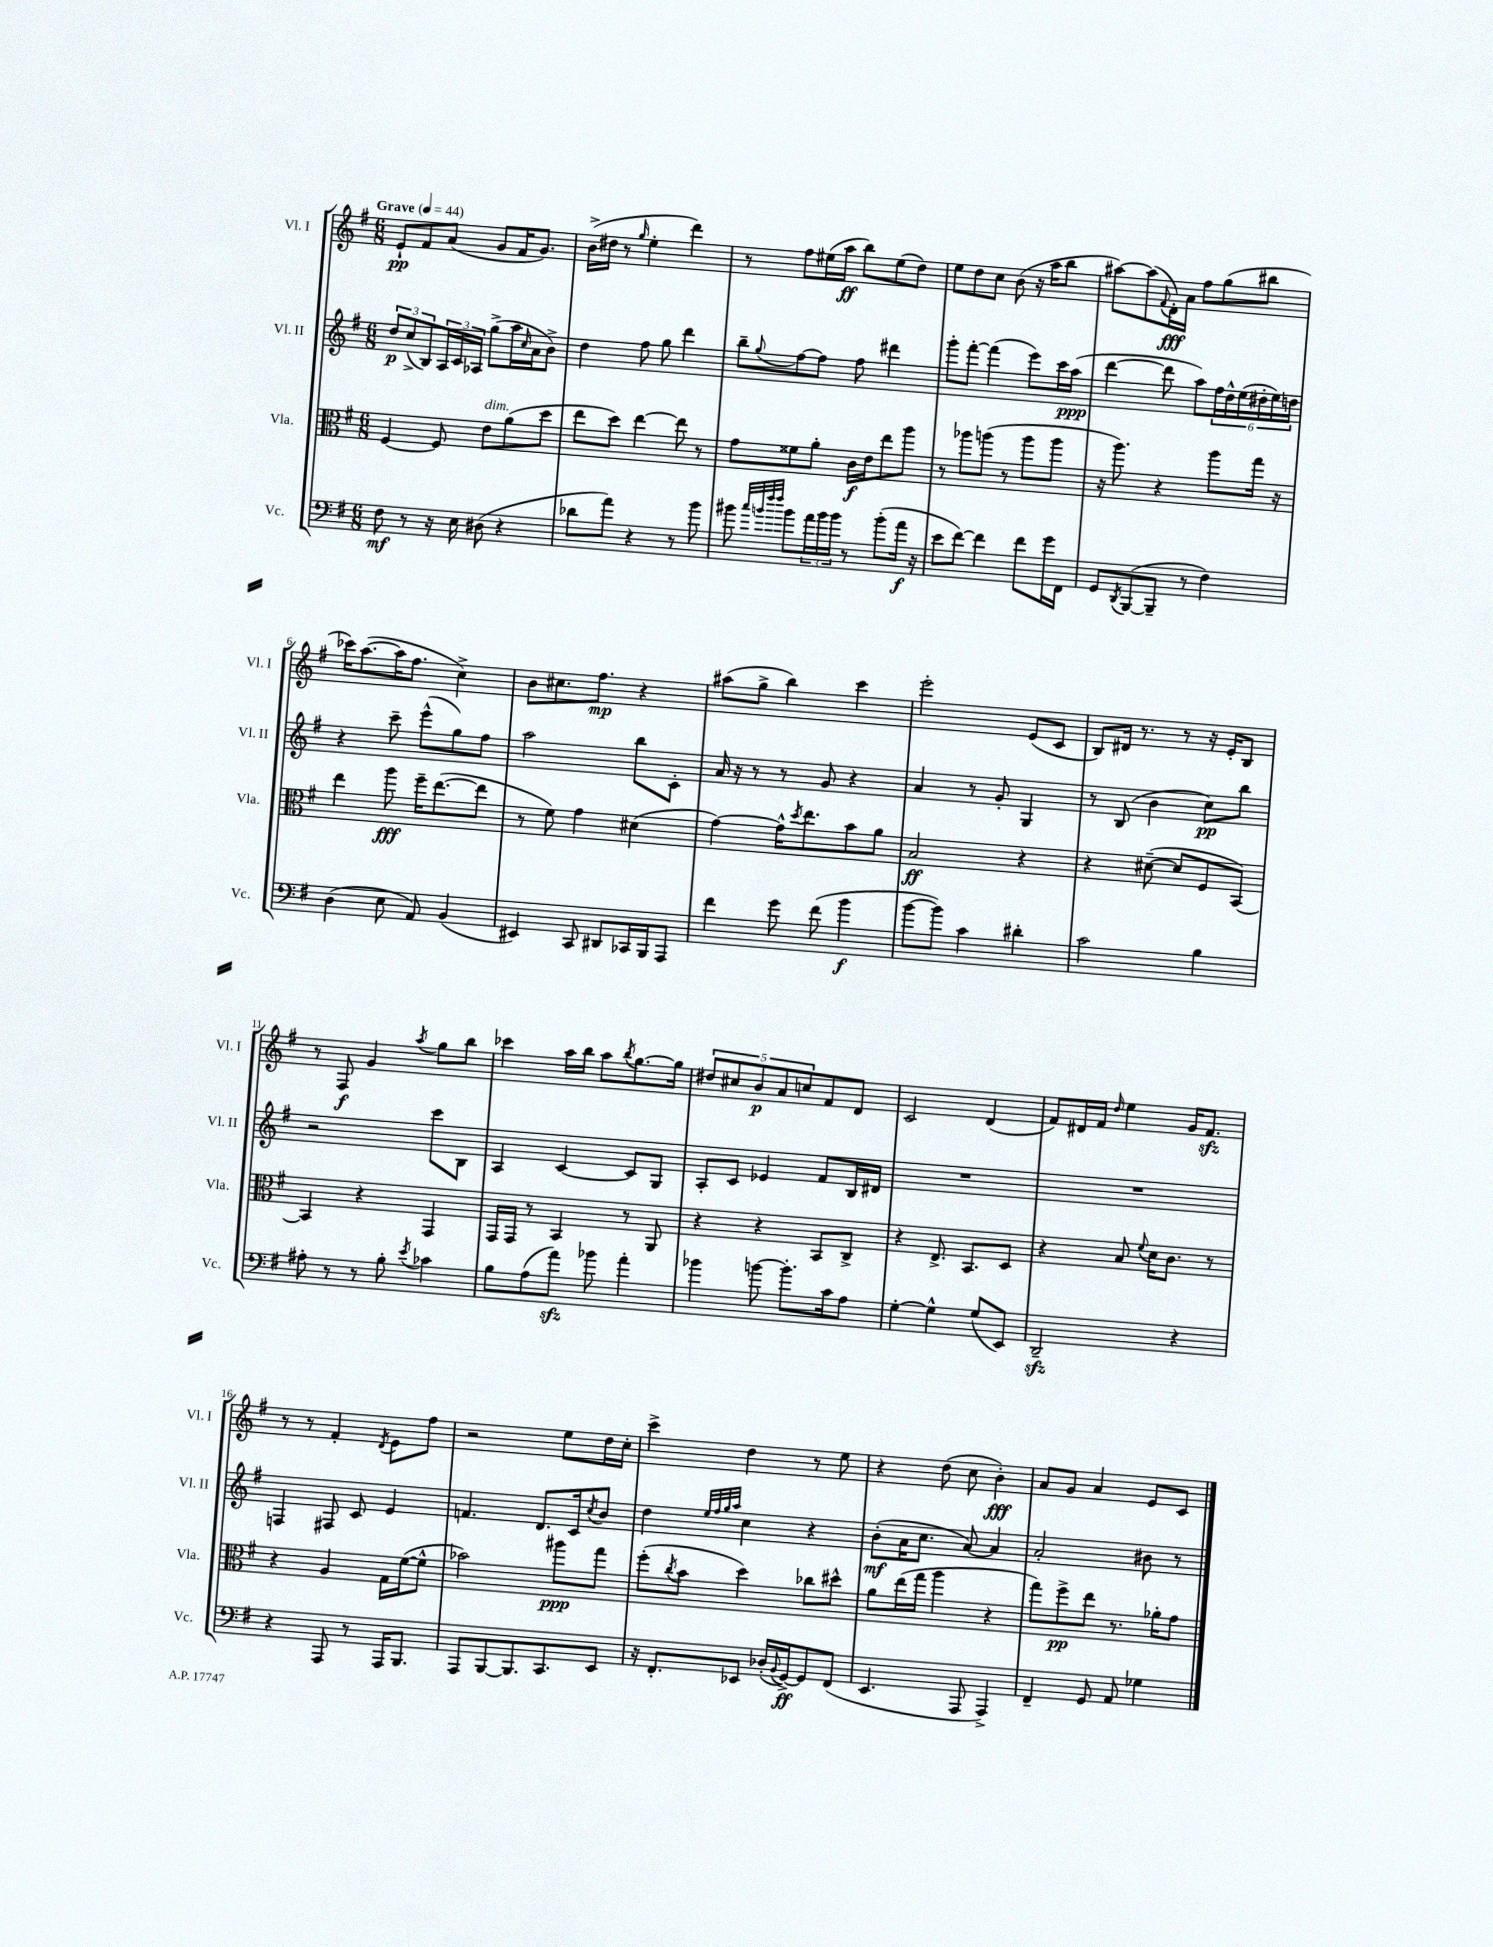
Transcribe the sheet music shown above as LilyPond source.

<<
\new StaffGroup <<
\new Staff = "s0" \with { instrumentName = "Vl. I" shortInstrumentName = "Vl. I" } {
    \clef treble \key g \major \numericTimeSignature \time 6/8 \tempo "Grave" 4 = 44
    e'8-!\pp fis'8 a'8( g'8 fis'16 g'8.) |
    b'16->( dis''16 r8 \grace { g''16 } e''4-. d'''4) |
    r8 fis''8 eis''16( a''16\ff b''8) eis''8( d''8) |
    e''8 d''8 c''8 b'8( r16 a''16 b''8 |
    ais''8~) ais''8( \appoggiatura { fis'8 } d'16-.\fff) a'16 fis''8 g''8( bis''8 |
    ces'''16) a''8.~( a''16 fis''8. c''4->) |
    b'8 cis''8. fis''8.\mp r4 |
    ais''8( g''8-> b''4) c'''4 |
    e'''2-. e'8( c'8 |
    b8) dis'16 r8. r8 r16 e'16-. b8 |
    r8 fis8\f g'4 \acciaccatura { a''8 } g''8 b''8 |
    ces'''4 a''16 b''16 a''8 \acciaccatura { b''8 } g''8.~ g''16 |
    \tuplet 5/4 { dis''8 cis''8 b'8\p a'8 c''8 } fis'8 d'8 |
    c'2 d'4( |
    fis'8) dis'16 fis'16 \grace { d''16 } e''4 g'16 fis'8.\sfz |
    r8 r8 fis'4-. \acciaccatura { d'8 } e'8 fis''8 |
    r2 e''8 d''16 c''16-. |
    c'''4-> d''4 r8 e''8 |
    r4 d''8( c''8 b'4-.\fff) |
    a'8 g'8 a'4 e'8 c'8 \bar "|." |
}
\new Staff = "s1" \with { instrumentName = "Vl. II" shortInstrumentName = "Vl. II" } {
    \clef treble \key g \major \numericTimeSignature \time 6/8
    \tuplet 3/2 { d''8\p c''8->( b8) } \tuplet 3/2 { a16 c'16 aes16 } g''8->( a''16 \grace { c''16 } a'16 b'8->) |
    d''4 fis''8 g''8 d'''4 |
    b''8-- \appoggiatura { g''8 } fis''8~ fis''8 fis''8 dis'''4 |
    g'''8-. fis'''8~-. fis'''4( e'''8) c'''16 a''16\ppp( |
    d'''4~ d'''8 a''8) \tuplet 6/4 { fis''16 d''16-^ e''16( dis''16-. e''16) d''16 } |
    r4 c'''8-- e'''8-^( g''8) fis''8 |
    a''2 b''8 c'8-. |
    a'16 r16 r8 r8 g'8 r4 |
    a'4 r8 g'8-. g4 |
    r8 b8( b'4 c''8\pp) b''8 |
    r2 c'''8 b8 |
    a4 c'4~ c'8 g8 |
    a8-. c'8 ees'4 fis'8 b16 dis'16 |
    R2. |
    R2. |
    f4 fis8 c'8 e'4 |
    f'4. d'8. c'16 \acciaccatura { c''8 } b'8 |
    d''4 \grace { e''32 fis''32 g''32 a''32 } c''4 r4 |
    b'8-.\mf( a'16 c''8. a'8~) a'4 |
    a'2-. bis'8 r8 \bar "|." |
}
\new Staff = "s2" \with { instrumentName = "Vla." shortInstrumentName = "Vla." } {
    \clef alto \key g \major \numericTimeSignature \time 6/8
    fis4~ fis8 e'8^\markup { \italic "dim." } a'8( d''8 |
    e''8 d''8) e''4~ e''8 r8 |
    g'8 fisis'8 a'8-. c'16\f e'16 e''8 a''8 |
    r8 aes''8 a''8( r8 a''8 a''8 |
    r16 a''8.) r4 a''8 g''16 r16 |
    e''4 a''8\fff fis''16-- e''8.~( e''8 |
    r8 fis'8) g'4 dis'4( |
    g'4~) g'16-^ \acciaccatura { d''8 } e''8. b'8 a'8 |
    b2\ff r4 |
    r4 dis'8~--( dis'8 fis8 b,8~) |
    b,4 r4 g,4 |
    g,16 g,16 r8 b,4 r8 a,8 |
    r4 r4 b,8 c8-> |
    r4 e8.-> b,8. d8 |
    r4 b8 \appoggiatura { fis'8 } d'16 c'8. r8 |
    r4 a4 g16 fis'16~( fis'8-^ |
    bes'2) ais''8\ppp g''8 |
    fis''8-.( \acciaccatura { c''8 } b'8 d''4) ces''8 dis''8-^ |
    a'8 e''16( g''16 a''4 r4 |
    g''8) fis''8->\pp e''8 r8. aes'16-. g'8 \bar "|." |
}
\new Staff = "s3" \with { instrumentName = "Vc." shortInstrumentName = "Vc." } {
    \clef bass \key g \major \numericTimeSignature \time 6/8
    fis8\mf r8 r16 e16 dis8( r4 |
    des'8 a'8) r4 r8 b'8 |
    bis'8 \grace { c''32 b'32 fis''32 fis''32 } b'8 \tuplet 3/2 { a'16 b'16 b'16 } r8 b'8-.( a'16\f r16 |
    e'8 fis'8~) fis'4 fis'8 g'16 fis,16 |
    g,8 \acciaccatura { d,8 } b,,8~( b,,8-- r8 fis4) |
    d4( e8 a,8) b,4( |
    eis,4) c,8 dis,8 ces,16 b,,16 a,,8 |
    fis'4 g'8 fis'8( b'4\f |
    b'8~ b'8) c'4 dis'4-. |
    c'2 b4 |
    ais8-. r8 r8 b8-. \acciaccatura { e'8 } ces'4 |
    b8 a8( a'8\sfz) bes'8 a'4-. |
    bes'4 b'8~ b'8.-. c'16 a8 |
    g4~-. g4-^ g8( e,8) |
    d,2--\sfz r4 |
    r4 a,,8 r8 a,,16 b,,8. |
    a,,8 b,,8~ b,,8. c,8. e,8 |
    r16 fis,8.-. ees,8 des16-.( \appoggiatura { b,8 } g,16~->\ff) g,8 fis,8( |
    e,4. a,,8 a,,4->) |
    fis,4-- g,8 a,8 ges4 \bar "|." |
}
>>
>>
